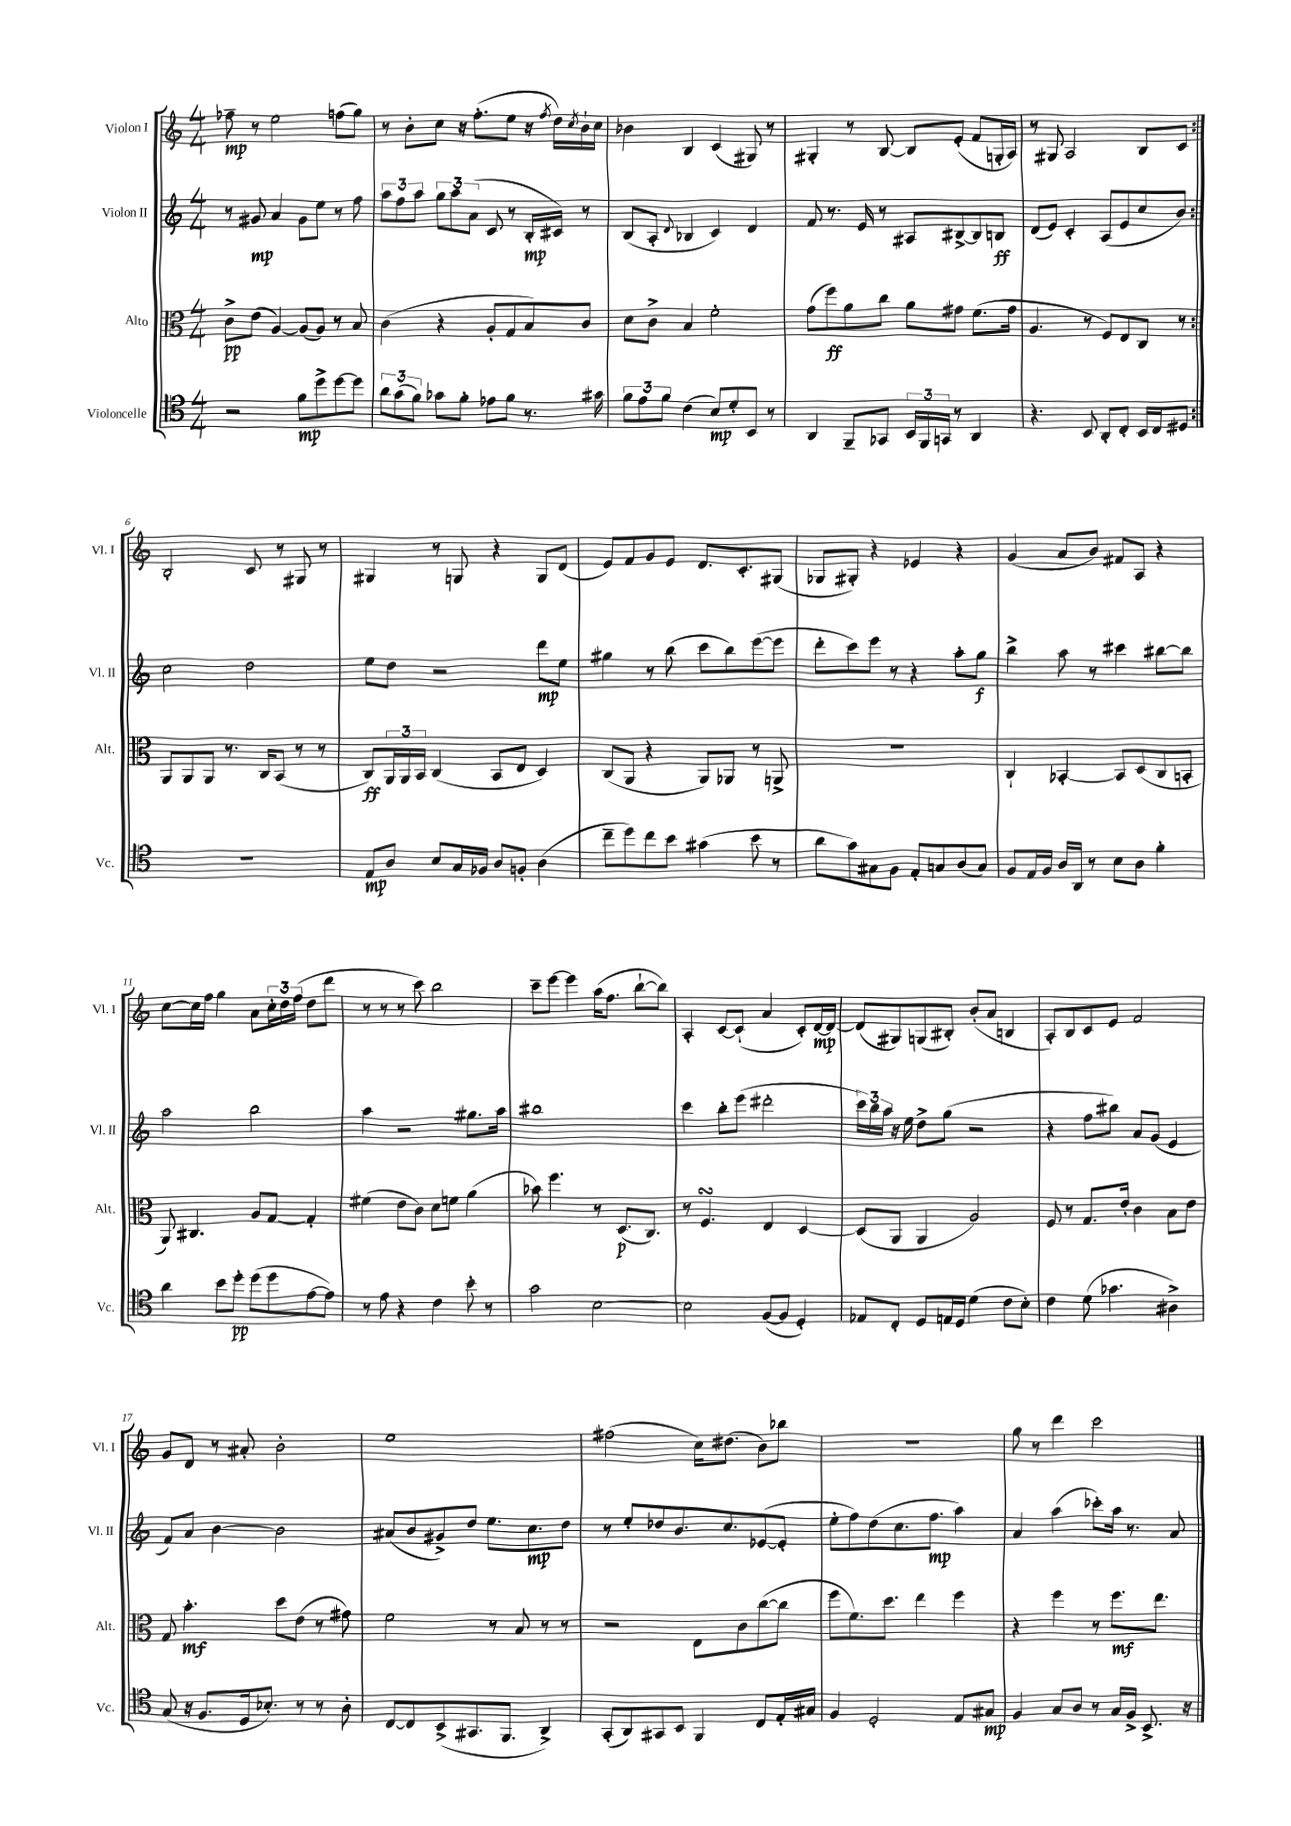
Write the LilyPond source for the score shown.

<<
\new StaffGroup <<
\new Staff = "s0" \with { instrumentName = "Violon I" shortInstrumentName = "Vl. I" } {
    \clef treble \key c \major \numericTimeSignature \time 4/4
    \repeat volta 2 { fes''8--\mp r8 e''2 f''8( g''8) |
    r8 b'8-. c''8 r16 f''8.-.( e''8 r16 \acciaccatura { f''8 } d''16) \acciaccatura { c''8 } b'16-! c''16 |
    bes'4 b4 c'4( gis8) r8 |
    gis4-. r8 b8~ b8 e'8-.( f'8 g16-. a16) |
    r8 gis8 a2 b8 c'8 | }
    b2-. c'8 r8 gis8 r8 |
    gis4 r8 g8 r4 g8 d'8( |
    e'8) f'8 g'8 e'8 d'8. c'8.-. gis8( |
    ges8 gis8-.) r4 ees'4 r4 |
    g'4( a'8 b'8) fis'8 a8 r4 |
    c''8~ c''16 f''16 g''4 a'8 \tuplet 3/2 { c''16-. d''16 f''16( } d''8 d'''8 |
    r8 r8 r8 c'''8) b''2 |
    c'''8-- e'''8~ e'''4 a''16( f''8. b''8~-! b''8) |
    a4-. c'8~ c'8-!( a'4 c'8-.) d'16~\mp d'16~ |
    d'8( gis8) g8( bis8-.) b'8-.( a'8 b4 |
    a8-.) b8 c'8 e'8 f'2 |
    g'8 d'8 r8 ais'8-. b'2-. |
    e''1 |
    fis''2( c''16) dis''8.( b'8) bes''8 |
    R1 |
    g''8 r8 d'''4 c'''2 \bar "|." |
}
\new Staff = "s1" \with { instrumentName = "Violon II" shortInstrumentName = "Vl. II" } {
    \clef treble \key c \major \numericTimeSignature \time 4/4
    \repeat volta 2 { r8 gis'8\mp a'4 gis'8 e''8 r8 f''8 |
    \tuplet 3/2 { a''8 f''8 a''8 } \tuplet 3/2 { g''8 a''8 a'8( } c'8 r8 b16-.\mp cis'16) r8 |
    b8( a8-. \appoggiatura { d'8 } bes4 c'4) d'4 |
    f'8 r8. e'16 r8 ais8 bis8~-> bis8 b8\ff |
    d'8( e'8) c'4-. a8( e'8 c''8 b'8) | }
    c''2 d''2 |
    e''8 d''8 r2 d'''8\mp e''8 |
    gis''4 r8 b''8( c'''8 b''8) e'''8~( e'''8 |
    d'''8-. c'''8) e'''8 r8 r4 a''8-. g''8\f |
    b''4-> a''8 r8 cis'''4 bis''8~ bis''8 |
    a''2 b''2 |
    a''4 r2 gis''8. a''16 |
    bis''1 |
    c'''4 b''8-. e'''8( dis'''2-. |
    \tuplet 3/2 { c'''16) b''16 a''16 } r16 e''16 d''8-> g''8( r2 |
    r4 f''8 bis''8) a'8 g'8( e'4 |
    f'8) a'8 b'4~ b'2 |
    ais'8( b'8 gis'8->) d''8 e''8. c''8.\mp d''8 |
    r8 e''8-. des''8 b'8. c''8. ees'8~( ees'8-. |
    e''8-. f''8) d''8( c''8. f''8.\mp a''4) |
    a'4 a''4( ces'''8-.) a''16 r8. a'8 \bar "|." |
}
\new Staff = "s2" \with { instrumentName = "Alto" shortInstrumentName = "Alt." } {
    \clef alto \key c \major \numericTimeSignature \time 4/4
    \repeat volta 2 { c'8->\pp e'8( a4~) a8( a8) r8 b8 |
    c'4( r4 a8-. g8 b8) c'8 |
    d'8 c'8-> b4 f'2-. |
    g'8( f''8\ff) a'8 c''8 a'8 gis'8 f'8.( gis'16 |
    a4. r8 f8) e8 c8 r8 | }
    a,8 a,8 a,8 r8. c16 b,8( r8 r8 |
    c8\ff) \tuplet 3/2 { a,16 a,16 b,16 } c4( b,8 e8 d4) |
    c8( a,8 r4 a,8) aes,8 r8 a,8-> |
    R1 |
    c4-! bes,4~-. bes,8 d8( c8 b,8-. |
    a,8) cis4. a8 g8~ g4-. |
    fis'4( e'8 c'8) d'8 f'8 a'4( |
    bes'8) f''4. r8 d8.\p( c8.) |
    r8 f4.\turn e4 d4~ |
    d8( a,8 a,4 a2) |
    f8 r8 g8. e'16-. c'4 b8 e'8 |
    g8 b'4.-.\mf d''8 e'8( r8 gis'8) |
    f'2 r8 b8 r8 r8 |
    r2 e8 c'8 c''8~( c''8 |
    f''8 f'8.) d''8. e''4 f''4 |
    r4 f''4 r8 f''8.\mf e''8. \bar "|." |
}
\new Staff = "s3" \with { instrumentName = "Violoncelle" shortInstrumentName = "Vc." } {
    \clef tenor \key c \major \numericTimeSignature \time 4/4
    \repeat volta 2 { r2 f'8\mp d''8-> d''8~ d''8 |
    \tuplet 3/2 { a'8 g'8( f'8) } ges'8 f'8-. ees'8 f'8 r8. gis'16 |
    \tuplet 3/2 { f'8 e'8 f'8 } c'4( b8\mp) d'8-. b,8 r8 |
    a,4 f,8-- ges,8 \tuplet 3/2 { b,16 f,16 g,16 } r8 a,4 |
    r4. b,8 a,8-. c8-. b,16 c16 dis8 | }
    R1 |
    e8\mp a8 b8 g16 fes16 a8 f8-. a4( |
    c''8-- d''8) c''8 b'8 gis'4( b'8 r8 |
    a'8 g'8) gis8 f8 e8-. g8 a8( g8) |
    f8 e16 f16 a16 a,16 r8 b8 a8 f'4-. |
    a'4 b'8 d''8-.\pp d''8( d''8 e'8~ e'8) |
    r8 e'8 r4 c'4 b'8-. r8 |
    g'2 b2~ |
    b2 f8~( f8 d4-.) |
    ees8 c8-. d8 e16 d16 d'4( c'8 b8-.) |
    c'4 d'8( ges'4. ais4->) |
    g8( r16 f8. d16 bes8.-.) r8 r8 a8-. |
    c8~ c8 b,8->( gis,8. f,8. a,4->) |
    g,8-.( a,8) gis,8 b,8 f,4 c8 e16-. gis16 |
    f4 d2-. e8 gis8\mp |
    f4 g8 a8 r8 g16 f16-> b,8.-> r16 \bar "|." |
}
>>
>>
